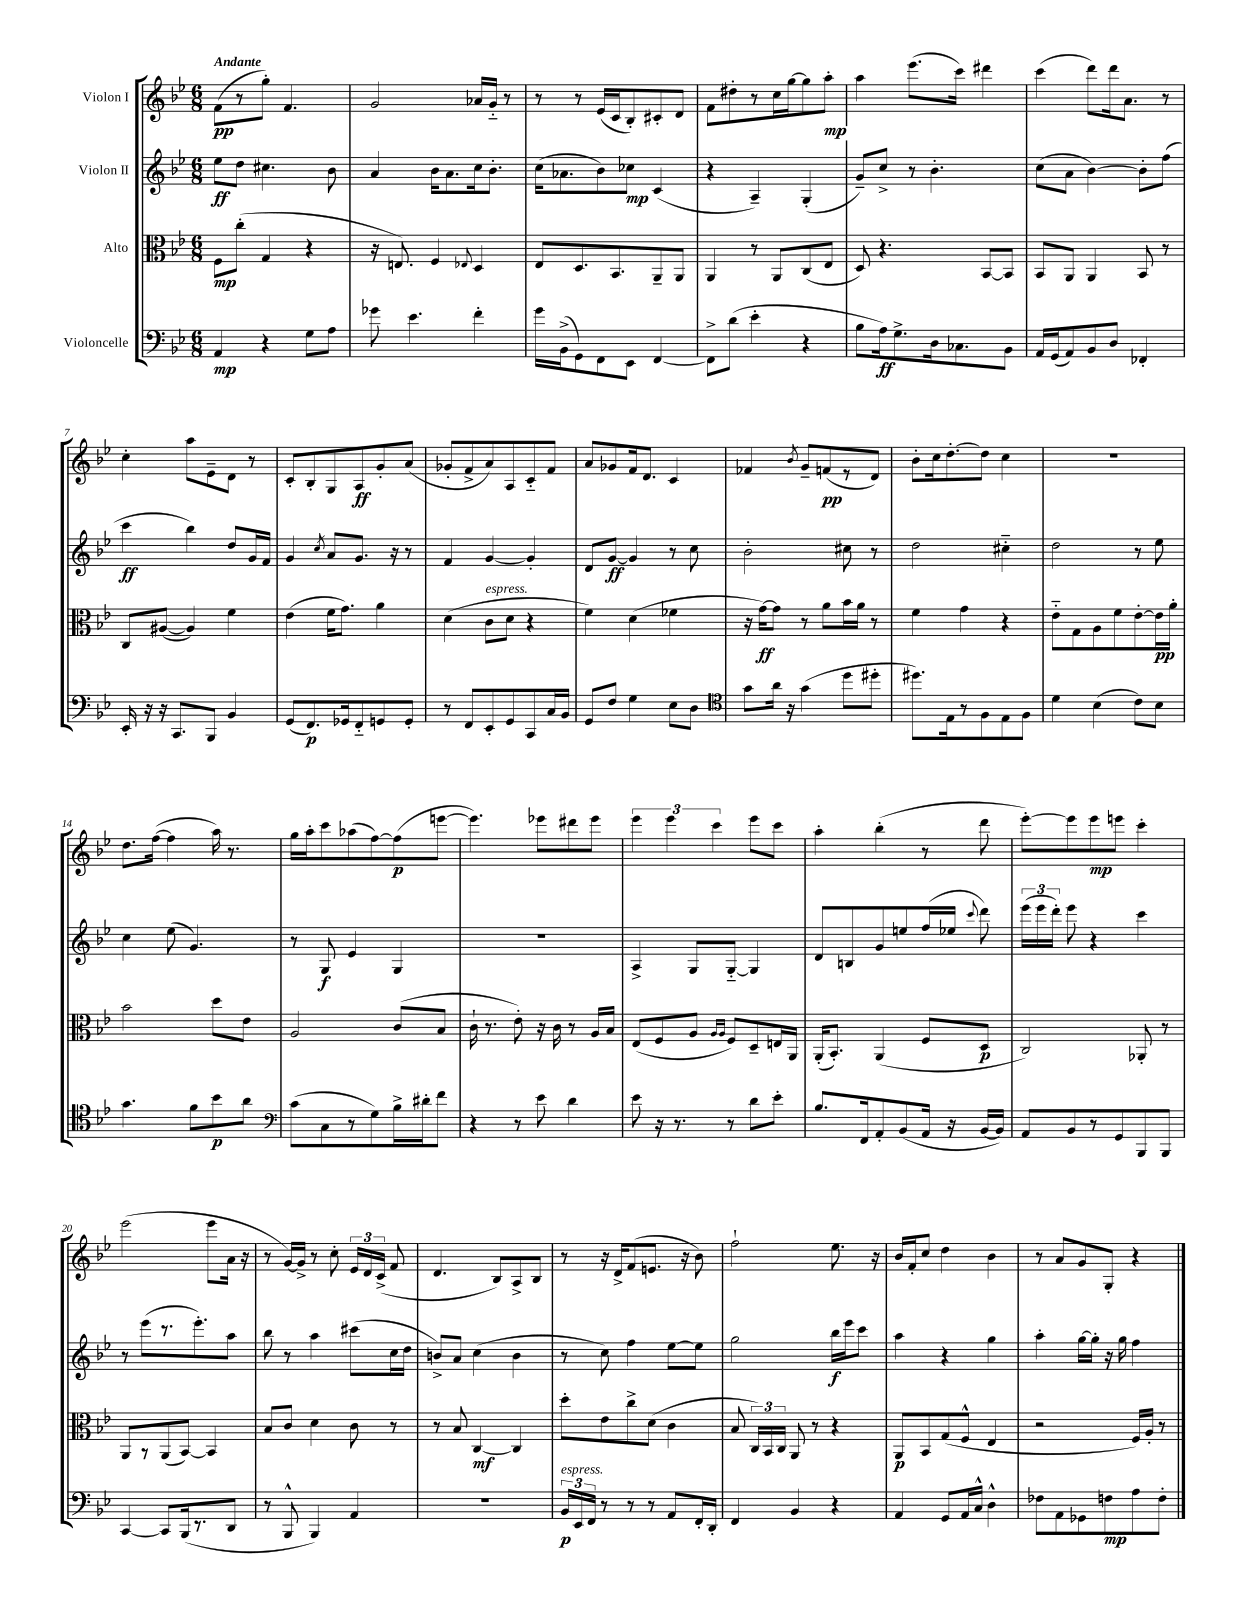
<<
\new StaffGroup <<
\new Staff = "s0" \with { instrumentName = "Violon I" } {
    \clef treble \key bes \major \numericTimeSignature \time 6/8 \tempo "Andante"
    \autoBeamOff f'8[\pp( r8 g''8]-.) f'4. |
    g'2 aes'16[ g'16]-_ r8 |
    r8 r8 ees'16[( c'16 bes8-.) cis'8-. d'8] |
    f'8[ dis''8-. r8 c''16 g''16~ g''8 a''8]-.\mp |
    a''4 ees'''8.[( c'''16]) dis'''4 |
    c'''4( d'''8[) d'''16 a'8.] r8 |
    c''4-. a''8[ ees'8-- d'8] r8 |
    c'8[-. bes8-. g8 a8\ff g'8-. a'8]( |
    ges'8[-. f'8-> a'8) a8 c'8-_ f'8] |
    a'8[ ges'8 f'16 d'8.] c'4 |
    fes'4 \acciaccatura { bes'8 } g'8[-- f'8\pp( r8 d'8]) |
    bes'8[-. c''16 d''8.~-. d''8] c''4 |
    R2. |
    d''8.[ f''16]~( f''4 a''16) r8. |
    g''16[ a''16-. c'''8 aes''8( f''8~) f''8\p( e'''8]~ |
    e'''4.) ees'''8[ dis'''8 ees'''8] |
    \tuplet 3/2 { ees'''4 ees'''4 c'''4 } ees'''8[ c'''8] |
    a''4-. bes''4-.( r8 d'''8 |
    ees'''8[~-.) ees'''8 ees'''8\mp e'''8] c'''4-. |
    ees'''2( ees'''8[ a'16] r16 |
    r8 g'16[~) g'16]-> r8 c''8-. \tuplet 3/2 { ees'16[ d'16 c'16]->( } f'8 |
    d'4. bes8[) a8-> bes8] |
    r8 r16 d'16[-> f'8( e'8.] r16 bes'8) |
    f''2-! ees''8. r16 |
    bes'16[ f'16-. c''8] d''4 bes'4 |
    r8 a'8[ g'8 g8]-. r4 \bar "|." |
}
\new Staff = "s1" \with { instrumentName = "Violon II" } {
    \clef treble \key bes \major \numericTimeSignature \time 6/8
    \autoBeamOff ees''8[\ff d''8] cis''4. bes'8 |
    a'4 bes'16[ a'8. c''16 bes'8.]-. |
    c''16[( aes'8. bes'8) ces''8]\mp c'4( |
    r4 a4--) g4-.( |
    g'8[--) c''8]-> r8 bes'4.-. |
    c''8[( a'8] bes'4~) bes'8[-. f''8]( |
    c'''4\ff bes''4) d''8[ g'16 f'16] |
    g'4 \acciaccatura { c''8 } a'8[ g'8.] r16 r8 |
    f'4 g'4~ g'4-. |
    d'8[ g'8]~\ff g'4 r8 c''8 |
    bes'2-. cis''8 r8 |
    d''2 cis''4-_ |
    d''2 r8 ees''8 |
    c''4 ees''8( g'4.) |
    r8 g8\f ees'4 g4 |
    R2. |
    a4-> g8[ g8]~-_ g4 |
    d'8[ b8 g'8 e''8 f''16( ees''16] \appoggiatura { c'''8 } d'''8) |
    \tuplet 3/2 { ees'''16[( ees'''16 d'''16]-.) } ees'''8 r4 c'''4 |
    r8 ees'''8[( r8. ees'''8.-.) a''8] |
    bes''8 r8 a''4 cis'''8[( c''16 d''16] |
    b'8[->) a'8] c''4( b'4 |
    r8 c''8) f''4 ees''8[~ ees''8] |
    g''2 bes''16[\f ees'''16 c'''8] |
    a''4 r4 g''4 |
    a''4-. g''16[~ g''16]-. r16 g''16 f''4 \bar "|." |
}
\new Staff = "s2" \with { instrumentName = "Alto" } {
    \clef alto \key bes \major \numericTimeSignature \time 6/8
    \autoBeamOff f8[\mp c''8]-.( g4 r4 |
    r16 e8.) f4 \appoggiatura { ees8 } d4 |
    ees8[ d8. bes,8. a,8-- a,8] |
    a,4 r8 a,8[ c8( ees8] |
    d8) r4. bes,8[~ bes,8] |
    bes,8[ a,8] a,4 bes,8 r8 |
    c8[ ais8]~( ais4) f'4 |
    ees'4( f'16[ g'8.]) a'4 |
    d'4( c'8[^\markup { \italic "espress." } d'8] r4 |
    f'4) d'4( fes'4 |
    r16 g'16[~\ff) g'8] r8 a'8[ bes'16 a'16] r8 |
    f'4 g'4 r4 |
    ees'8[-_ g8 a8 f'8 ees'8~-. ees'16\pp a'16]-. |
    bes'2 d''8[ ees'8] |
    a2 c'8[( bes8] |
    c'16-! r8. ees'8-.) r16 c'16 r8 a16[ bes16] |
    ees8[( f8 a8] \grace { a16[ a16] } f8[) d8-- e16 a,16] |
    a,16[-.( bes,8.]-.) a,4( f8[ d8]\p |
    c2) aes,8-. r8 |
    a,8[ r8 a,8( bes,8]~) bes,4 |
    bes8[ c'8] d'4 c'8 r8 |
    r8 bes8 c4~\mf c4 |
    d''8[-. ees'8 c''8-> d'8]( c'4 |
    bes8 \tuplet 3/2 { c16[) bes,16 c16] } a,8 r8 r4 |
    a,8[\p bes,8 g8( f8]-^ ees4 |
    r2 f16[) a16]-. r8 \bar "|." |
}
\new Staff = "s3" \with { instrumentName = "Violoncelle" } {
    \clef bass \key bes \major \numericTimeSignature \time 6/8
    \autoBeamOff a,4\mp r4 g8[ a8] |
    ges'8 ees'4. f'4-. |
    g'16[ bes,16->( g,8) f,8 ees,8] f,4~ |
    f,8[-> d'8]( ees'4-. r4 |
    bes8[ a16\ff) g8.-> d16 ces8. bes,8] |
    a,16[ g,16( a,8) bes,8 d8] fes,4-. |
    ees,16-. r16 r16 c,8.[ bes,,8] bes,4 |
    g,8[( f,8.\p) ges,16 f,8-_ g,8 g,8]-. |
    r8 f,8[ ees,8-. g,8 c,8 c16 bes,16] |
    g,8[ f8] g4 ees8[ d8] |
    \clef tenor g'8[ a'16] r16 g'4( d''8[ dis''8]-. |
    dis''8.[) ees16 r8 f8 ees8 f8] |
    d'4 bes4( c'8[) bes8] |
    g'4. f'8[ bes'8\p a'8] |
    \clef bass c'8[( c8 r8 g8) bes16-> dis'16-. f'8] |
    r4 r8 ees'8 d'4 |
    ees'8 r16 r8. r8 d'8[ ees'8]-. |
    bes8.[ f,16 a,8-. bes,8( a,16] r16 bes,16[~ bes,16]) |
    a,8[ bes,8 r8 g,8 bes,,8 bes,,8] |
    c,4~ c,8[ bes,,16( r8. d,8] |
    r8 bes,,8-^ bes,,4) a,4 |
    R2. |
    \tuplet 3/2 { bes,16[\p^\markup { \italic "espress." } ees,16 f,16] } r8 r8 r8 a,8[ f,16-. d,16]-. |
    f,4 bes,4 r4 |
    a,4 g,8[ a,16 c16]-^ d4-^ |
    fes8[ a,8 ges,8 f8\mp a8 f8]-. \bar "|." |
}
>>
>>
